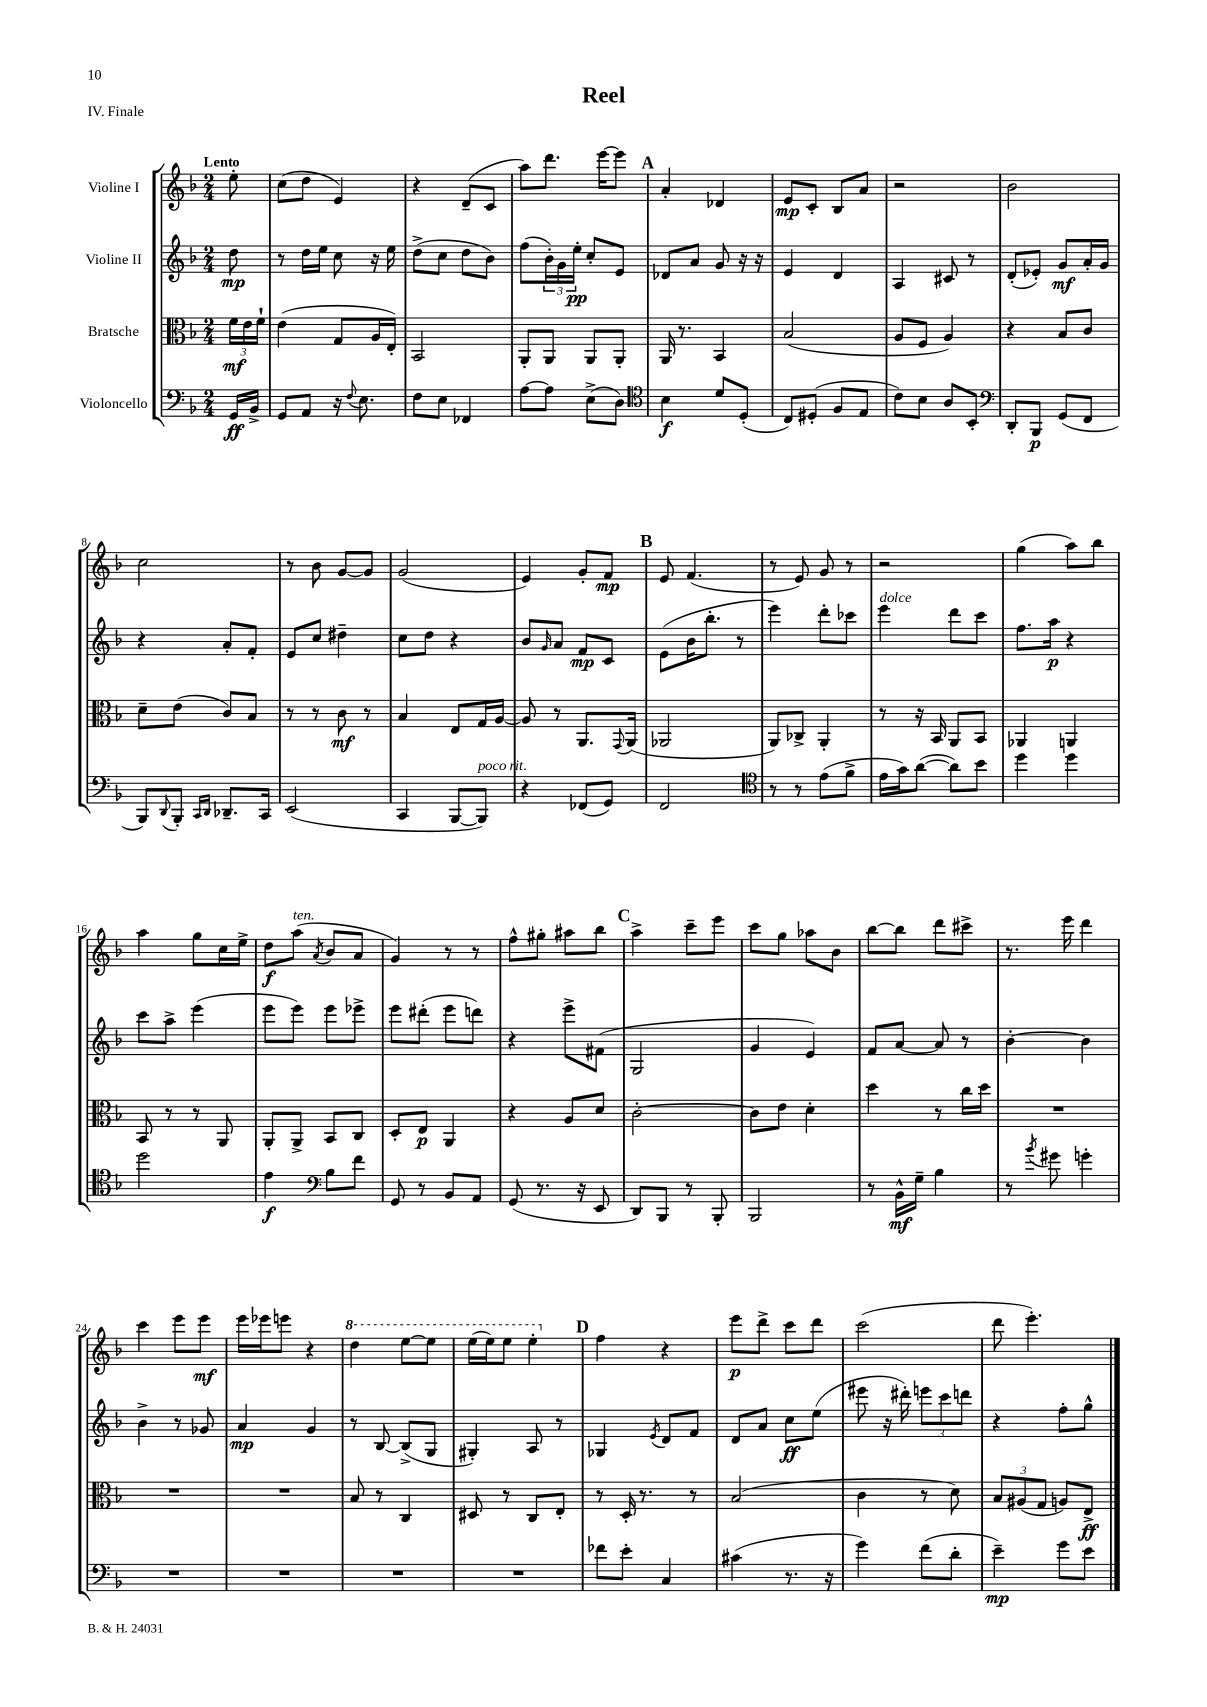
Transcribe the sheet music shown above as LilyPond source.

\header { title = "Reel" piece = "IV. Finale" }
<<
\new StaffGroup <<
\new Staff = "s0" \with { instrumentName = "Violine I" } {
    \clef treble \key f \major \numericTimeSignature \time 2/4 \partial 8 \tempo "Lento"
    e''8-. |
    c''8( d''8 e'4) |
    r4 d'8--( c'8 |
    a''8) d'''8. e'''16~ e'''8 |
    \mark \markup { \bold "A" } a'4-. des'4 |
    e'8\mp c'8-. bes8 a'8 |
    r2 |
    bes'2 |
    c''2 |
    r8 bes'8 g'8~ g'8 |
    g'2( |
    e'4) g'8-. f'8\mp |
    \mark \markup { \bold "B" } e'8 f'4.( |
    r8 e'8) g'8 r8 |
    r2 |
    g''4( a''8) bes''8 |
    a''4 g''8 c''16 e''16-> |
    d''8\f a''8^\markup { \italic "ten." }( \acciaccatura { a'8 } bes'8 a'8 |
    g'4) r8 r8 |
    f''8-^ gis''8-. ais''8 bes''8 |
    \mark \markup { \bold "C" } a''4-> c'''8-- e'''8 |
    c'''8 g''8 aes''8 bes'8 |
    bes''8~ bes''8 d'''8 cis'''8-> |
    r8. e'''16 d'''4 |
    c'''4 e'''8 e'''8\mf |
    e'''16 ees'''16 e'''8 r4 |
    \ottava #1 d'''4 e'''8~ e'''8 |
    e'''16( e'''16) e'''8 e'''4-. \ottava #0 |
    \mark \markup { \bold "D" } f''4 r4 |
    e'''8\p d'''8-> c'''8 d'''8 |
    c'''2( |
    d'''8 e'''4.-.) \bar "|." |
}
\new Staff = "s1" \with { instrumentName = "Violine II" } {
    \clef treble \key f \major \numericTimeSignature \time 2/4 \partial 8
    d''8\mp |
    r8 d''16 e''16 c''8 r16 e''16 |
    d''8->( c''8 d''8 bes'8) |
    f''8( \tuplet 3/2 { bes'16-.) g'16 e''16-.\pp } c''8-. e'8 |
    \mark \markup { \bold "A" } des'8 a'8 g'8 r16 r16 |
    e'4 d'4 |
    a4 cis'8 r8 |
    d'8-.( ees'8-.) g'8\mf a'16-. g'16 |
    r4 a'8-. f'8-. |
    e'8 c''8 dis''4-- |
    c''8 d''8 r4 |
    bes'8 \grace { g'16 } a'8 f'8\mp c'8 |
    \mark \markup { \bold "B" } e'8( bes'16 bes''8.-. r8 |
    e'''4) d'''8-. ces'''8 |
    e'''4^\markup { \italic "dolce" } d'''8 c'''8 |
    f''8. a''16\p r4 |
    c'''8 a''8-> e'''4( |
    e'''8 e'''8) e'''8 ees'''8-> |
    e'''8 dis'''8-.( e'''8 d'''8) |
    r4 e'''8-> fis'8( |
    \mark \markup { \bold "C" } g2 |
    g'4 e'4) |
    f'8 a'8~ a'8 r8 |
    bes'4~-. bes'4 |
    bes'4-> r8 ges'8 |
    a'4\mp g'4 |
    r8 bes8~ bes8->( g8 |
    gis4-.) a8 r8 |
    \mark \markup { \bold "D" } ges4 \acciaccatura { e'8 } d'8 f'8 |
    d'8 a'8 c''8\ff e''8( |
    eis'''8 r16 dis'''16-.) \tuplet 3/2 { e'''8 c'''8 d'''8 } |
    r4 f''8-. g''8-^ \bar "|." |
}
\new Staff = "s2" \with { instrumentName = "Bratsche" } {
    \clef alto \key f \major \numericTimeSignature \time 2/4 \partial 8
    \tuplet 3/2 { f'16\mf e'16 f'16-! } |
    e'4( g8 a16 e16-.) |
    bes,2 |
    a,8-. a,8 a,8 a,8-. |
    \mark \markup { \bold "A" } a,16 r8. bes,4 |
    bes2( |
    a8 f8 a4) |
    r4 bes8 c'8 |
    d'8-- e'8( c'8) bes8 |
    r8 r8 c'8\mf r8 |
    bes4 e8 g16 a16~ |
    a8 r8 a,8. \appoggiatura { g,8 } a,16( |
    \mark \markup { \bold "B" } aes,2 |
    a,8) ces8-> a,4-. |
    r8 r16 bes,16 a,8 bes,8 |
    aes,4 a,4 |
    bes,8 r8 r8 a,8 |
    a,8-. a,8-> bes,8 c8 |
    d8-. e8\p a,4 |
    r4 a8 d'8 |
    \mark \markup { \bold "C" } c'2~-. |
    c'8 e'8 d'4-. |
    d''4 r8 c''16 d''16 |
    R2 |
    R2 |
    R2 |
    bes8 r8 c4 |
    dis8 r8 c8 e8-. |
    \mark \markup { \bold "D" } r8 d16-. r8. r8 |
    bes2( |
    c'4 r8 d'8) |
    \tuplet 3/2 { bes8 ais8( g8 } a8) e8->\ff \bar "|." |
}
\new Staff = "s3" \with { instrumentName = "Violoncello" } {
    \clef bass \key f \major \numericTimeSignature \time 2/4 \partial 8
    g,16\ff bes,16-> |
    g,8 a,8 r16 \appoggiatura { f8 } e8. |
    f8 e8 fes,4 |
    a8~ a8 e8->( d8) |
    \mark \markup { \bold "A" } \clef tenor bes4\f d'8 d8-.( |
    c8) dis8-.( f8 e8 |
    c'8) bes8 a8 bes,8-. |
    \clef bass d,8-. bes,,8\p g,8( f,8 |
    bes,,8) \appoggiatura { d,8 } bes,,8-. \grace { c,16 d,16 } des,8.-- c,16 |
    e,2( |
    c,4 bes,,8~ bes,,8^\markup { \italic "poco rit." }) |
    r4 fes,8( g,8) |
    \mark \markup { \bold "B" } f,2 |
    \clef tenor r8 r8 e'8( f'8-> |
    e'16 g'16) a'8~( a'8) bes'8 |
    d''4 d''4 |
    d''2 |
    e'4\f \clef bass bes8 f'8 |
    g,8 r8 bes,8 a,8 |
    g,8( r8. r16 e,8 |
    \mark \markup { \bold "C" } d,8) bes,,8 r8 bes,,8-. |
    bes,,2 |
    r8 bes,16-^\mf g16-- bes4 |
    r8 \acciaccatura { bes'8 } gis'8 g'4-. |
    R2 |
    R2 |
    R2 |
    R2 |
    \mark \markup { \bold "D" } fes'8 e'8-. c4 |
    cis'4( r8. r16 |
    g'4) f'8( d'8-. |
    e'4--\mp) g'8 e'8 \bar "|." |
}
>>
>>
